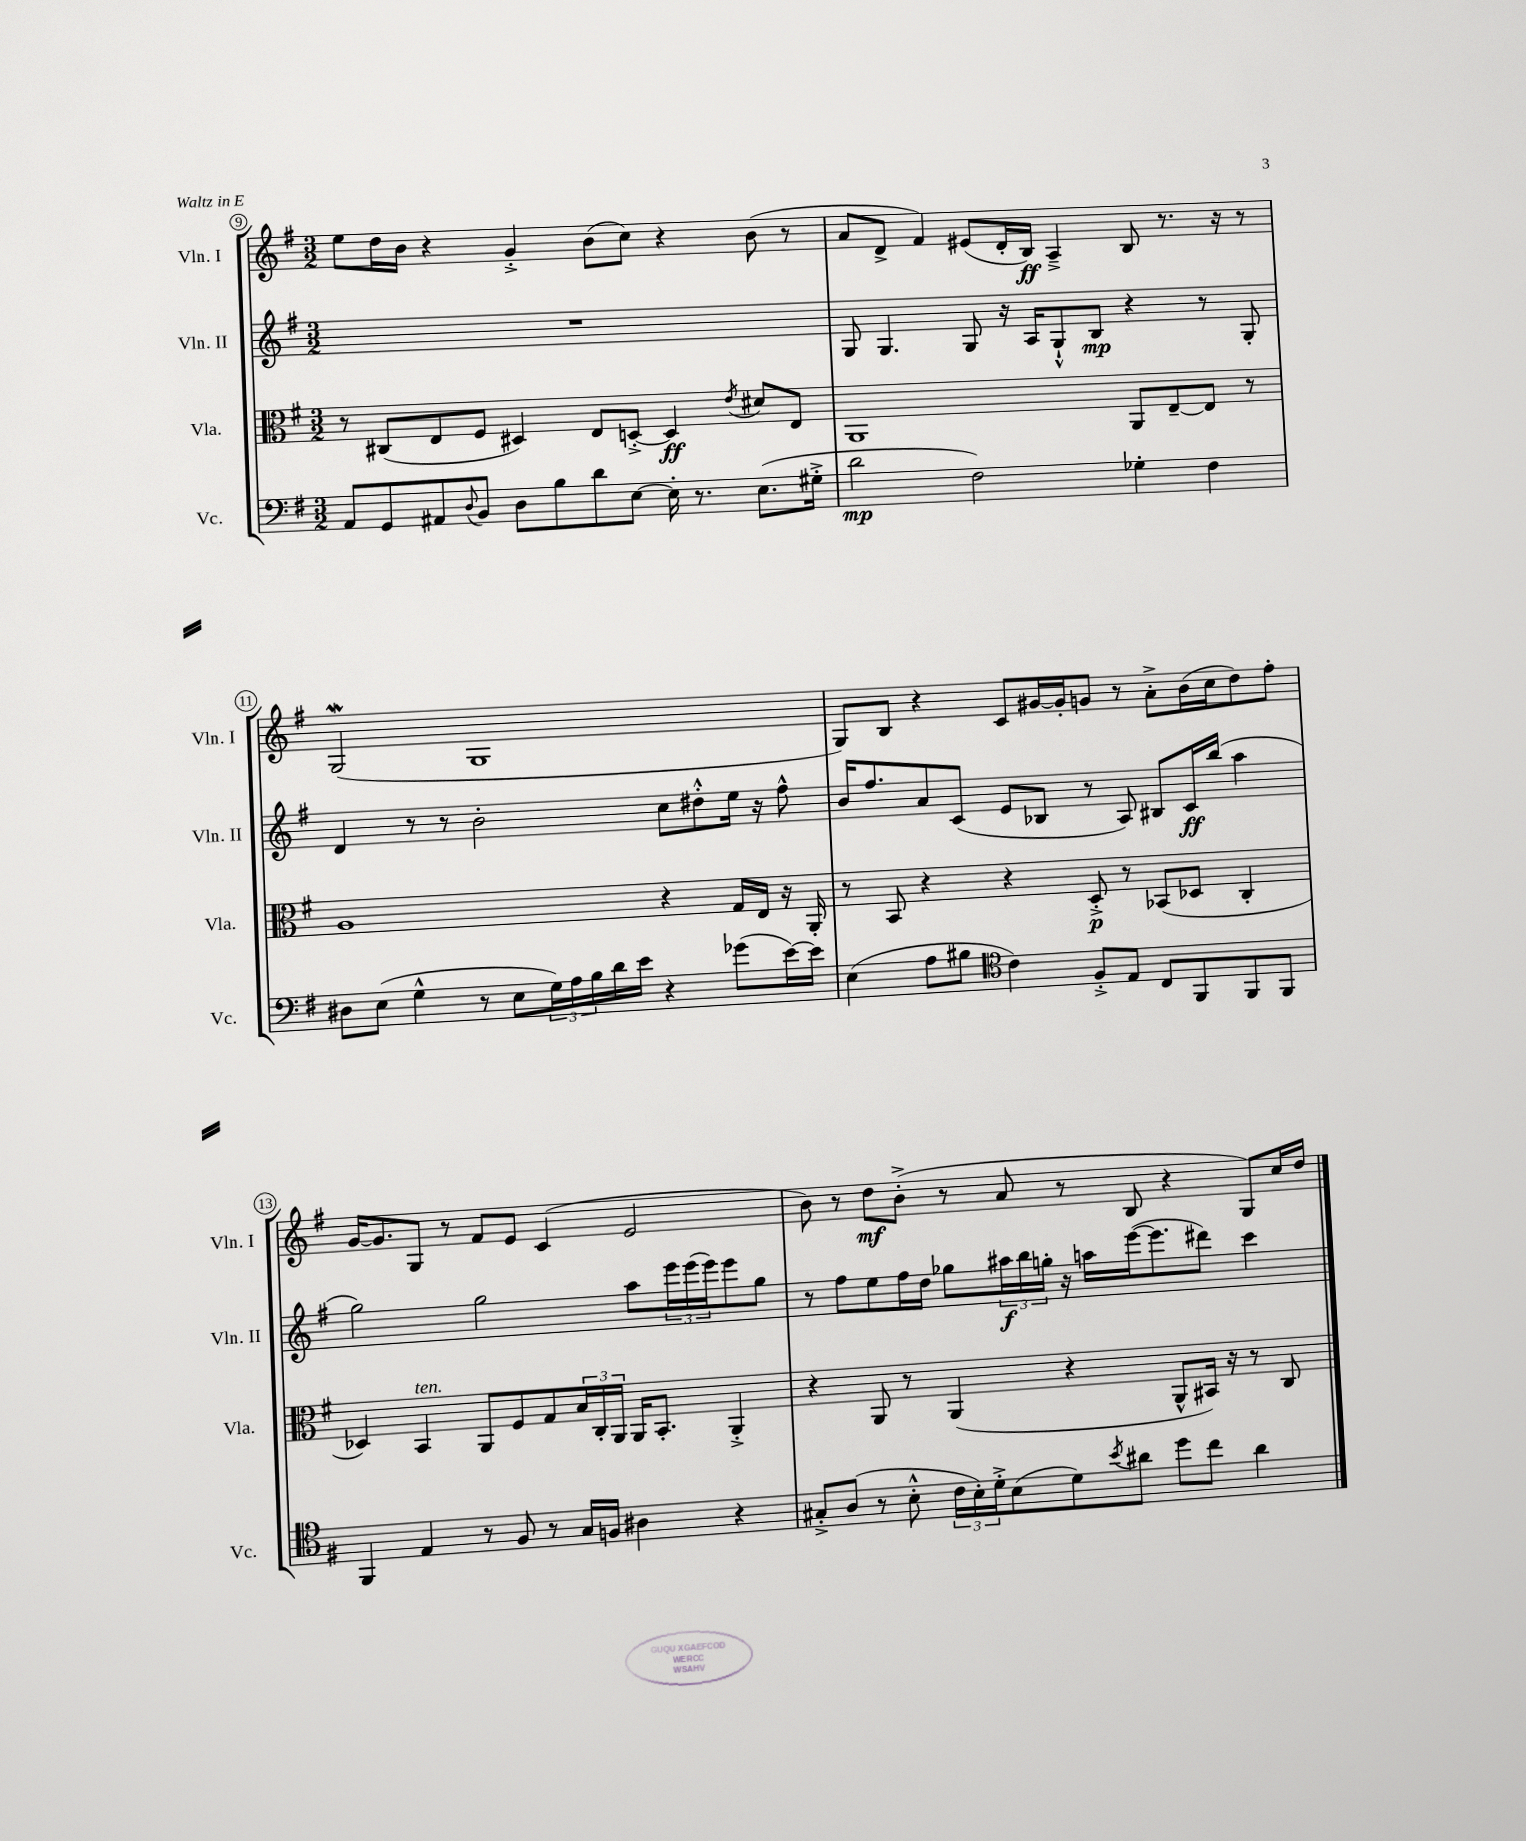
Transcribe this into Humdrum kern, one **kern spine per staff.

**kern	**dynam	**kern	**dynam	**kern	**dynam	**kern	**dynam
*part4	*part4	*part3	*part3	*part2	*part2	*part1	*part1
*staff4	*staff4	*staff3	*staff3	*staff2	*staff2	*staff1	*staff1
*I"Vc.	*	*I"Vla.	*	*I"Vln. II	*	*I"Vln. I	*
*I'Vc.	*	*I'Vla.	*	*I'Vln. II	*	*I'Vln. I	*
*clefF4	*	*clefC3	*	*clefG2	*	*clefG2	*
*k[f#]	*	*k[f#]	*	*k[f#]	*	*k[f#]	*
*M3/2	*	*M3/2	*	*M3/2	*	*M3/2	*
=9	=9	=9	=9	=9	=9	=9	=9
8AA/L	.	8r	.	1.r	.	8ee\L	.
8GG/	.	(8C#X/L	.	.	.	16dd\L	.
.	.	.	.	.	.	16b\JJ	.
8AA#X/	.	8E/	.	.	.	4r	.
8qqD/	.	.	.	.	.	.	.
8BB/J	.	8F#/J	.	.	.	.	.
8D\L	.	4D#X/)	.	.	.	4g'^/	.
8B\	.	.	.	.	.	.	.
8d\	.	8E/L	.	.	.	(8b\L	.
[8E\J	.	[8Dn'^/J	.	.	.	8cc\J)	.
16E'\]	.	4D/]	ff	.	.	4r	.
8.r	.	.	.	.	.	.	.
.	.	8qe/	.	.	.	.	.
(8.E\L	.	8d#X/L	.	.	.	(8b\	.
.	.	8E/J	.	.	.	8r	.
16G#X'^\Jk	.	.	.	.	.	.	.
=10	=10	=10	=10	=10	=10	=10	=10
2d\	mp	1AA	.	8G/	.	8a/L	.
.	.	.	.	4.G/	.	8d^/J	.
.	.	.	.	.	.	4f#/)	.
2F#\)	.	.	.	8G/	.	(8e#X/L	.
.	.	.	.	16r	.	16d'/L	.
.	.	.	.	16A/KL	.	16B/JJ)	ff
.	.	.	.	8G`^^/	.	4A~^/	.
.	.	.	.	8B/J	mp	.	.
4G-X'\	.	8AA/L	.	4r	.	8B/	.
.	.	[8E~/	.	.	.	8.r	.
4F#\	.	8E/J]	.	8r	.	.	.
.	.	.	.	.	.	16r	.
.	.	8r	.	8G'/	.	8r	.
!!LO:LB:g=z
=11	=11	=11	=11	=11	=11	=11	=11
8D#X\L	.	1A	.	4d/	.	(2Gw/	.
(8E\J	.	.	.	.	.	.	.
4G^^\	.	.	.	8r	.	.	.
.	.	.	.	8r	.	.	.
8r	.	.	.	2b'\	.	1G	.
8E\L	.	.	.	.	.	.	.
24G\L)	.	.	.	.	.	.	.
24A\	.	.	.	.	.	.	.
24B\	.	.	.	.	.	.	.
16d\	.	.	.	.	.	.	.
16e\JJ	.	.	.	.	.	.	.
4r	.	4r	.	8cc\L	.	.	.
.	.	.	.	8dd#X'^^\	.	.	.
(8g-X\L	.	16G/LL	.	16ee\Jk	.	.	.
.	.	16E/JJ	.	16r	.	.	.
[16e\L)	.	16r	.	8ff#^^\	.	.	.
16e\JJ]	.	16AA'/	.	.	.	.	.
=12	=12	=12	=12	=12	=12	=12	=12
(4E\	.	8r	.	16b/KL	.	8G/L)	.
.	.	.	.	8.ff#/	.	.	.
.	.	8BB/	.	.	.	8B/J	.
8A\L	.	4r	.	8a/	.	4r	.
8B#X\J	.	.	.	(8c/J	.	.	.
*clefC4	*	*	*	*	*	*	*
4c\)	.	4r	.	8e/L	.	8c/L	.
.	.	.	.	8B-X/J	.	[16g#X/L	.
.	.	.	.	.	.	16g#'/J]	.
8F#'^/L	.	8D'^/	p	8r	.	8gn/J	.
8E/J	.	8r	.	8A/)	.	8r	.
8C/L	.	(8BB-X/L	.	8B#X/L	.	8a'^\L	.
8FF#/	.	8D-X/J	.	16c/L	ff	(16b\L	.
.	.	.	.	(16bb/JJ	.	16cc\J	.
8FF#/	.	4C'/	.	4aa\	.	8dd\)	.
8FF#/J	.	.	.	.	.	8ff#'\J	.
!!LO:LB:g=z
=13	=13	=13	=13	=13	=13	=13	=13
4FF#/	.	4D-X/)	.	2gg\)	.	[16g/KL	.
.	.	.	.	.	.	8.g/]	.
!	!	!LO:TX:a:i:t=ten.	!	!	!	!	!
4E/	.	4BB/	.	.	.	8G/J	.
.	.	.	.	.	.	8r	.
8r	.	8AA/L	.	2gg\	.	8f#/L	.
8F#/	.	8F#/	.	.	.	8e/J	.
8r	.	8G/	.	.	.	(4c/	.
16G/LL	.	24B/L	.	.	.	.	.
.	.	24C'/	.	.	.	.	.
16Fn/JJ	.	.	.	.	.	.	.
.	.	24AA/JJ	.	.	.	.	.
4A#X\	.	16AA/KL	.	8aa\L	.	2e/	.
.	.	8.BB'/J	.	.	.	.	.
.	.	.	.	24eee\L	.	.	.
.	.	.	.	(24eee\	.	.	.
.	.	.	.	24eee\J)	.	.	.
4r	.	4AA'^/	.	8eee\	.	.	.
.	.	.	.	8gg\J	.	.	.
=14	=14	=14	=14	=14	=14	=14	=14
8G#X'^/L	.	4r	.	8r	.	8b\)	.
(8A/J	.	.	.	8ff#\L	.	8r	.
8r	.	8AA/	.	8ee\	.	8dd\L	mf
8B'^^\	.	8r	.	16ff#\L	.	(8b'^\J	.
.	.	.	.	16dd\JJ	.	.	.
24c\LL	.	(4AA/	.	8gg-X\L	.	8r	.
24B'\)	.	.	.	.	.	.	.
24d'^\J	.	.	.	.	.	.	.
(8B\	.	.	.	24aa#X\L	f	8a/	.
.	.	.	.	24bb\	.	.	.
.	.	.	.	24ggn'\JJ	.	.	.
8d\)	.	4r	.	16r	.	8r	.
.	.	.	.	16aan\LL	.	.	.
8qb/	.	.	.	.	.	.	.
8a#X\J	.	.	.	([16eee\J	.	8B/	.
.	.	.	.	8.eee\]	.	.	.
8dd\L	.	8AA^^/L	.	.	.	4r	.
8cc\J	.	16BB#X/Jk)	.	8ddd#X\J)	.	.	.
.	.	16r	.	.	.	.	.
4a#\	.	8r	.	4ccc\	.	8G/L)	.
.	.	8C/	.	.	.	16cc/L	.
.	.	.	.	.	.	16dd/JJ	.
==	==	==	==	==	==	==	==
*-	*-	*-	*-	*-	*-	*-	*-
